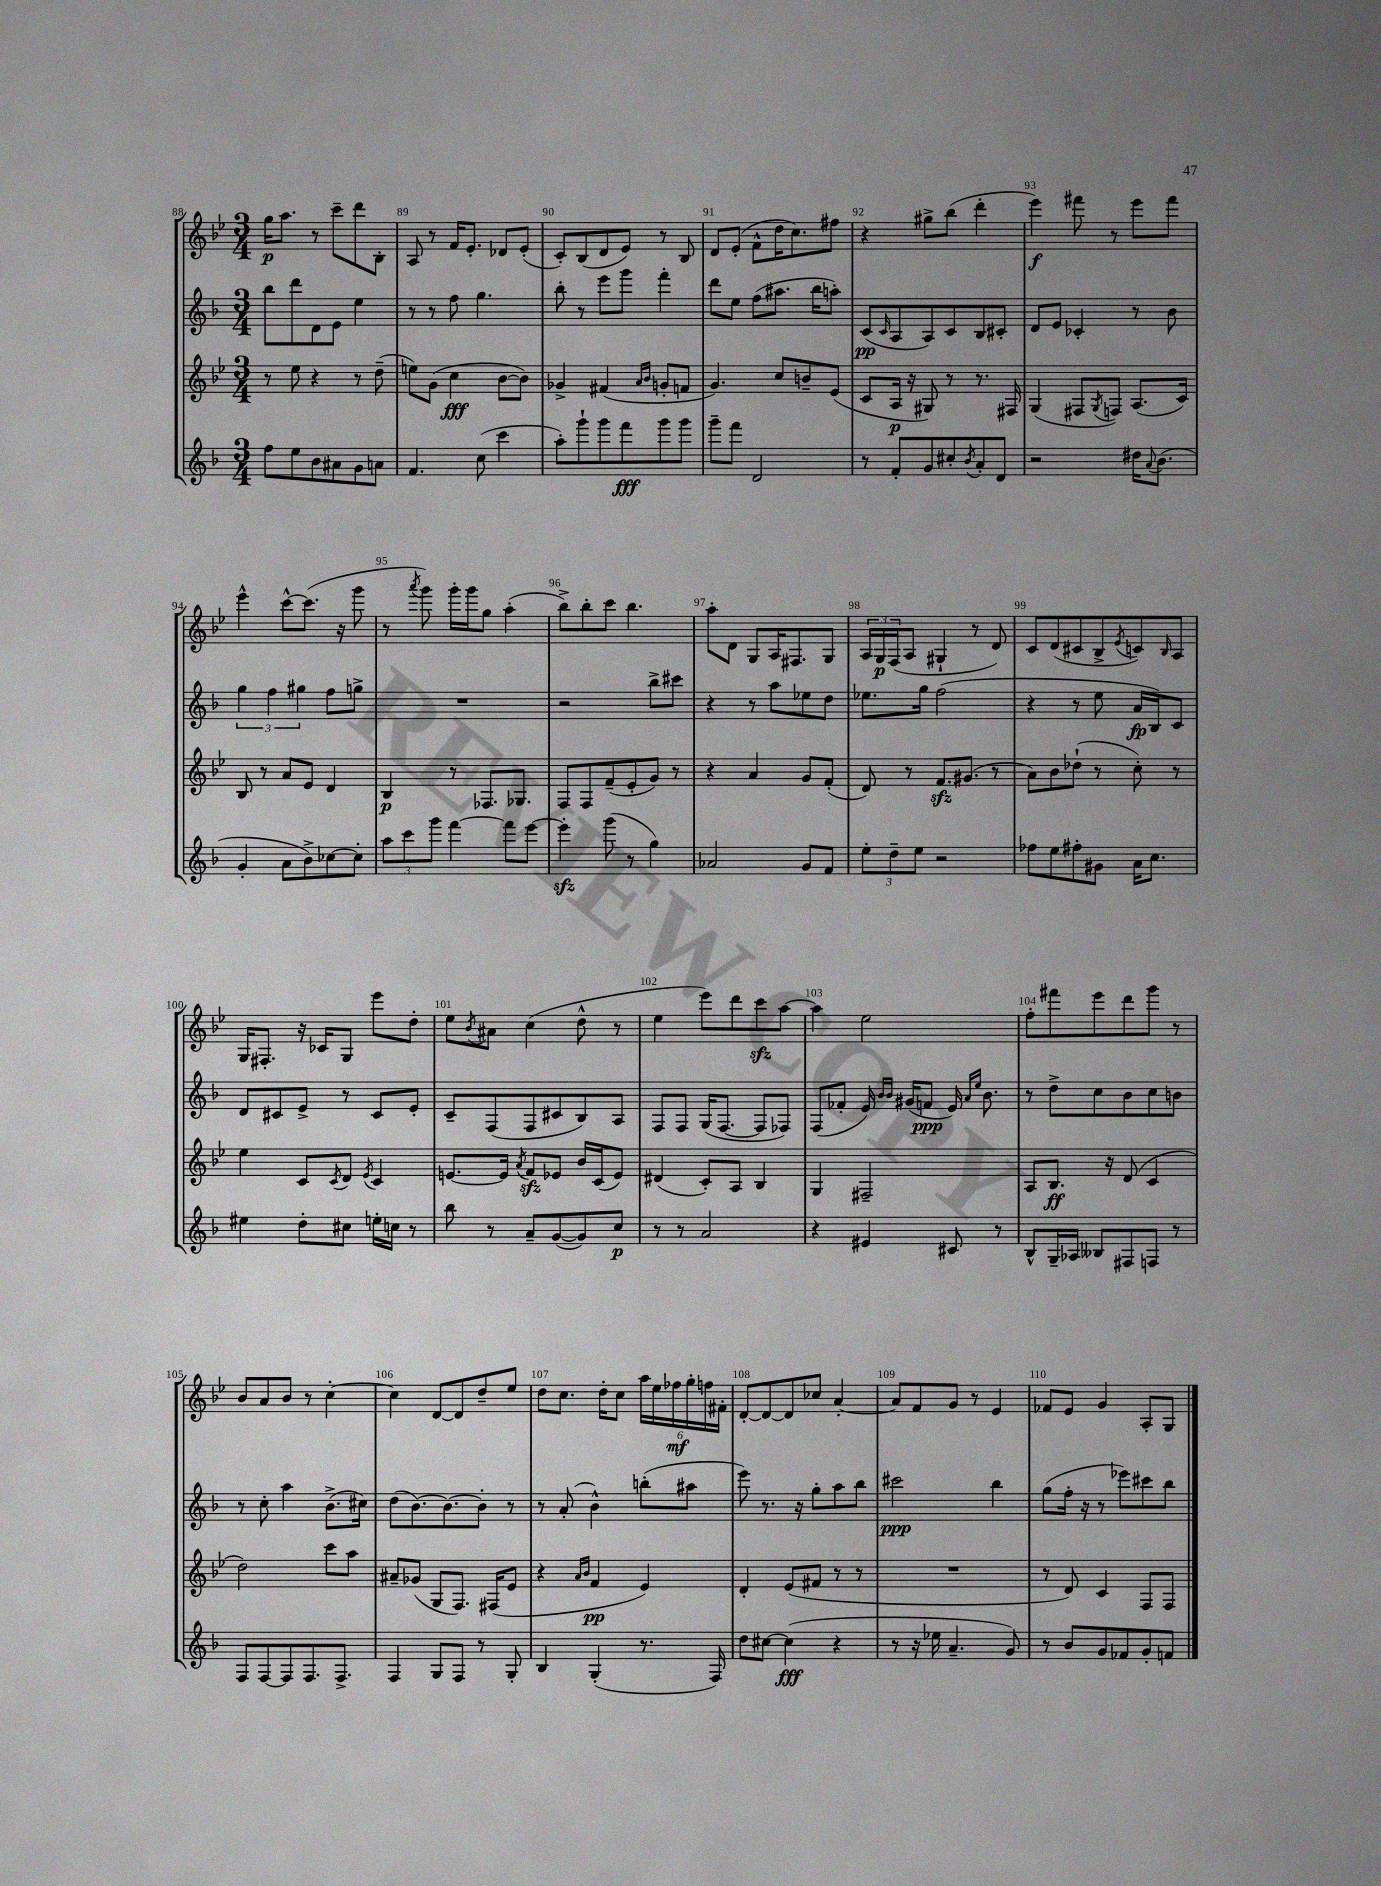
<<
\new StaffGroup <<
\new Staff = "s0" {
    \clef treble \key bes \major \numericTimeSignature \time 3/4
    g''16\p a''8. r8 c'''8-- d'''8 bes8-. |
    a8 r8 f'16 ees'8.-. des'8 ees'8-.( |
    c'8-.) bes8( d'8 ees'8) r8 bes8 |
    d'8 ees'8-.( f'8-^ d''16 c''8.) fis''8 |
    r4 gis''8-> bes''8( d'''4-. |
    ees'''4\f) fis'''8 r8 ees'''8 fis'''8 |
    ees'''4-^ c'''8~-^ c'''8.( r16 g'''8 |
    r8 \acciaccatura { a'''8 } g'''8) g'''16-. g'''16 g''8 a''4-.( |
    bes''8->) bes''8-. c'''8 bes''4. |
    a''8-. d'8 g8 a16 fis8. g8 |
    \tuplet 3/2 { a16 g16\p f16( } a8 gis4-! r8 d'8) |
    c'8 d'8( cis'8 bes8-> \acciaccatura { ees'8 } c'8) \grace { bes16 } a8 |
    g16 fis8.-. r16 ces'16 g8 ees'''8 d''8-. |
    ees''8 \acciaccatura { bes'8 } ais'8 c''4( d''8-^ r8 |
    ees''4 ees'''8) d'''8 c'''8\sfz a''8~ |
    a''4 ees''2 |
    f''8-. fis'''8 ees'''8 d'''8 g'''8 r8 |
    bes'8 a'8 bes'8 r8 c''4~-. |
    c''4 d'8~ d'8 d''8-- ees''8 |
    d''8 c''8. d''16-. c''8 \tuplet 6/4 { a''16 ees''16 fes''16\mf g''16-. f''16 fis'16-. } |
    d'8~-. d'8~ d'8 ces''8 a'4~-. |
    a'8 f'8 g'8 r8 ees'4 |
    fes'8 ees'8 g'4 a8-. g8 \bar "|." |
}
\new Staff = "s1" {
    \clef treble \key f \major \numericTimeSignature \time 3/4
    bes''8 d'''8 d'8 e'8 e''4 |
    r8 r8 f''8 g''4. |
    bes''8-. r8 e'''8 g'''8 f'''4-. |
    d'''8 e''8 f''8( ais''8. bes''16 a''8-.) |
    c'8\pp( \grace { c'16 } a8 a8) c'8 bes8 cis'8-. |
    d'8 e'8 ces'4-. r8 bes'8 |
    \tuplet 3/2 { g''4 f''4 gis''4 } f''8 g''8-> |
    R2. |
    r2 bes''8-> cis'''8 |
    r4 r8 a''8 ees''8 d''8 |
    ees''8. g''16 f''2( |
    r4 r8 e''8 a'16\fp bes16) c'8 |
    d'8 cis'8 e'8-> r8 cis'8 e'8-. |
    c'8-- f8( f8 cis'8 bes8) a8 |
    f8 f8 g16( f8.~ f8 fes8) |
    f8( fes'8-. e'16) \grace { bes'16 bes'16 } gis'16( f'8\ppp e'16) \grace { a'16 e''16 } bes'8. |
    r8 d''8-> c''8 bes'8 c''8 b'8 |
    r8 c''8-. a''4 bes'8.->( cis''16) |
    d''8( bes'8.~) bes'8.~ bes'8-. r8 |
    r8 a'8-.( bes'4-^) b''8-.( ais''8 |
    e'''8) r8. r16 g''8-. a''8 bes''8 |
    cis'''2\ppp bes''4 |
    g''8( f''16-. r16 r8 ees'''8) cis'''8 bes''8 \bar "|." |
}
\new Staff = "s2" {
    \clef treble \key bes \major \numericTimeSignature \time 3/4
    r8 ees''8 r4 r8 d''8--( |
    e''8) g'8( c''4\fff bes'8~ bes'8) |
    ges'4-> fis'4( \grace { a'16 bes'16 } g'8-. f'8 |
    g'4.) c''8 b'8-- ees'8( |
    c'8 a16\p r16 gis8) r8 r8. fis16 |
    g4( fis8 \acciaccatura { g8 } f8) a8.( c'16) |
    bes8 r8 a'8 ees'8 d'4 |
    bes4\p r8 fes8. ges8. |
    f8 f8 f'8--( ees'8-. g'8) r8 |
    r4 a'4 g'8 f'8-.( |
    d'8) r8 f'8.\sfz gis'8.( r8 |
    a'8) bes'8 des''8-!( r8 c''8-.) r8 |
    ees''4 c'8 \acciaccatura { c'8 } d'8 \acciaccatura { ees'8 } c'4 |
    e'8.~ e'16 \acciaccatura { a'8 } f'8\sfz ees'8 bes'16 c'16( ees'8) |
    dis'4( c'8-.) a8 bes4 |
    g4 fis2-- |
    a8 bes8.\ff r16 d'8( c'4 |
    d''2) c'''8 a''8 |
    ais'8-- ges'8( g8 f8.) fis16( ees'8 |
    r4 \grace { a'16 bes'16 } f'4\pp ees'4) |
    d'4-. ees'8( fis'8 r8 r8 |
    R2. |
    r8 d'8) c'4 f8 f8 \bar "|." |
}
\new Staff = "s3" {
    \clef treble \key f \major \numericTimeSignature \time 3/4
    f''8 e''8 bes'8 ais'8 g'8 a'8 |
    f'4. c''8( c'''4 |
    a''8-.) g'''8-! g'''8 f'''8\fff g'''8 g'''8 |
    g'''8-- f'''8 d'2 |
    r8 f'8-. g'8 cis''8-. \acciaccatura { bes'8 } a'8-. d'8 |
    r2 dis''16 \appoggiatura { a'8 } bes'8.( |
    g'4-. a'8 bes'8->) ces''8~ ces''8-. |
    \tuplet 3/2 { a''8 c'''8 g'''8 } f'''4~ f'''8 e'''8~ |
    e'''4-.\sfz g'''8( r8 g''4) |
    aes'2 g'8 f'8 |
    \tuplet 3/2 { e''8-. d''8-- e''8 } r2 |
    fes''8 e''8 fis''8-. gis'8 a'16 c''8. |
    eis''4 d''8-. cis''8 e''16-. c''16 r8 |
    bes''8 r8 a'8-- g'8~( g'8) c''8\p |
    r8 r8 a'2 |
    r4 eis'4 cis'8 r8 |
    bes8-^ g16-- aes16 beses8 fis8 f8 r8 |
    f8 f8~ f8 f8. f8.-> |
    f4 g8 f8 r8 g8-. |
    bes4 g4-.( r8. f16) |
    d''8 cis''8~ cis''4\fff( r4 |
    r8 r16 ees''16 a'4.-- g'8) |
    r8 bes'8 g'8 fes'8 g'8-. f'8 \bar "|." |
}
>>
>>
\layout { \context { \Score currentBarNumber = #88 \override BarNumber.break-visibility = ##(#f #t #t) barNumberVisibility = #all-bar-numbers-visible } }
